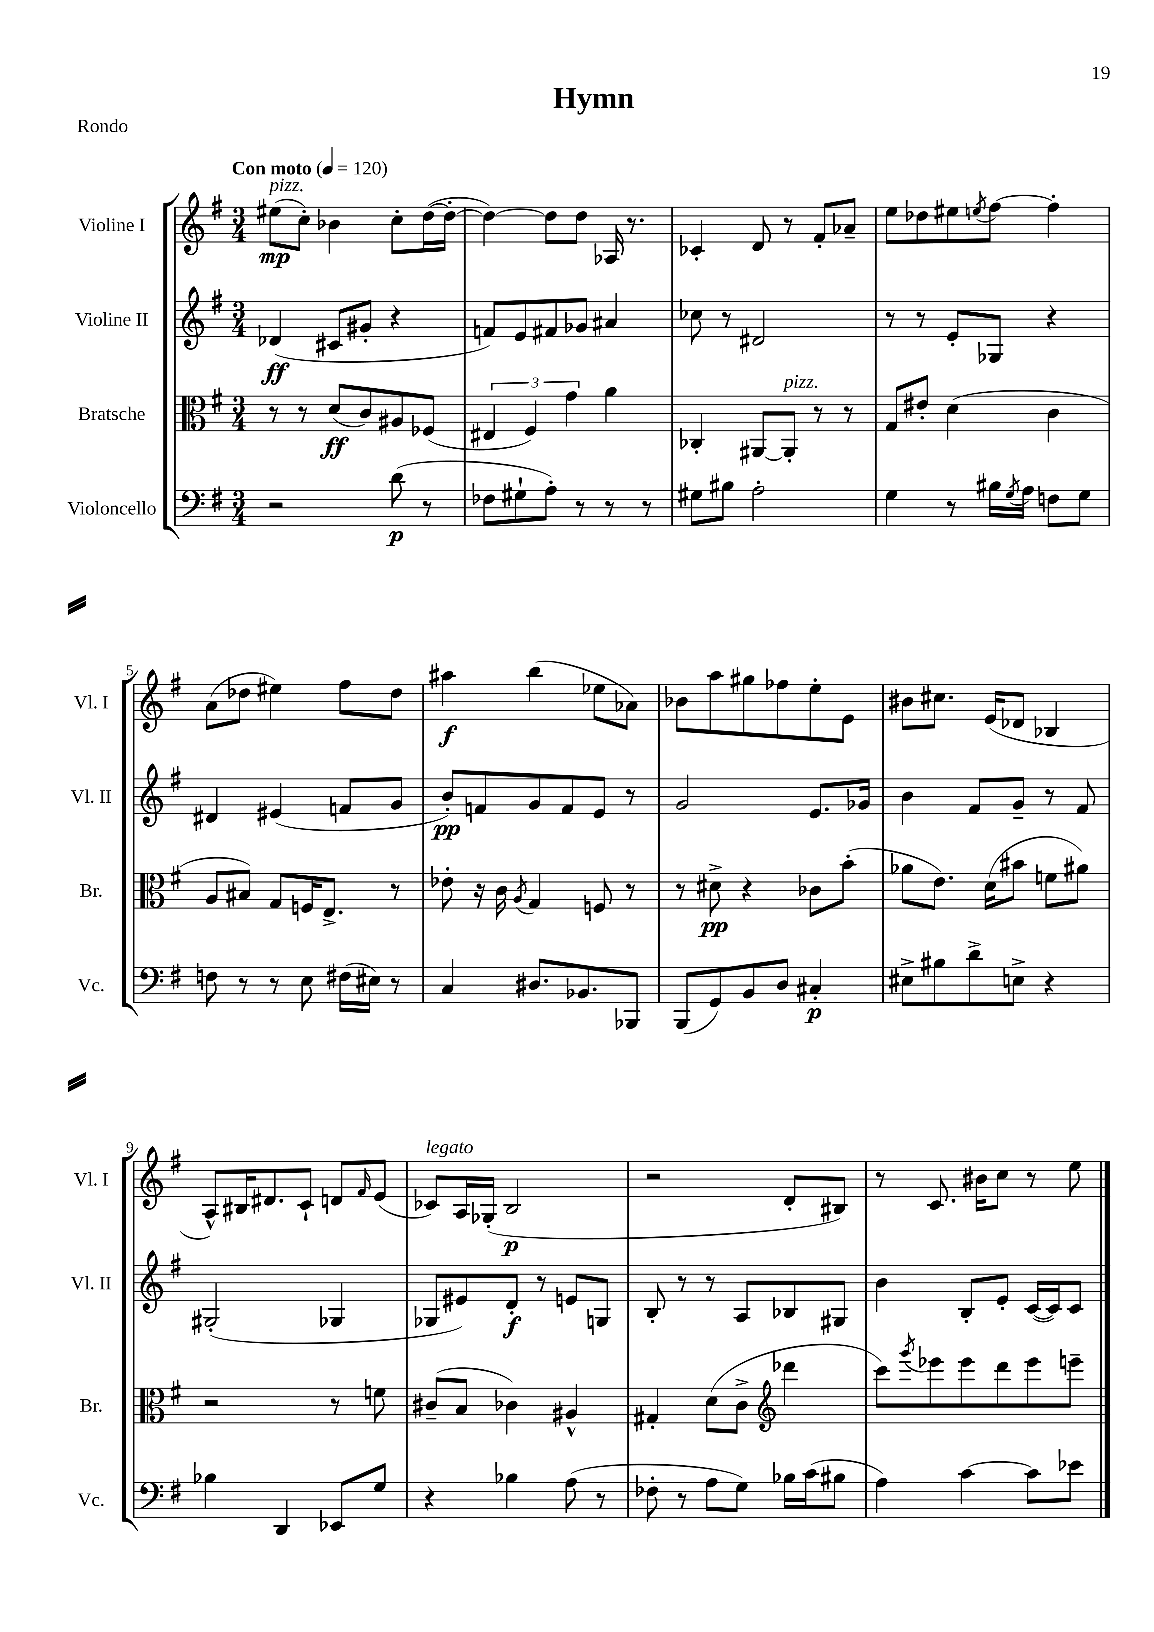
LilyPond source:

\header { title = "Hymn" piece = "Rondo" }
<<
\new StaffGroup <<
\new Staff = "s0" \with { instrumentName = "Violine I" shortInstrumentName = "Vl. I" } {
    \clef treble \key g \major \numericTimeSignature \time 3/4 \tempo "Con moto" 4 = 120
    eis''8\mp^\markup { \italic "pizz." }( c''8-.) bes'4 c''8-. d''16~( d''16~-. |
    d''4~) d''8 d''8 aes16 r8. |
    ces'4-. d'8 r8 fis'8-. aes'8-- |
    e''8 des''8 eis''8 \acciaccatura { e''8 } fis''8~ fis''4-. |
    a'8( des''8 eis''4) fis''8 des''8 |
    ais''4\f b''4( ees''8 aes'8) |
    bes'8 a''8 gis''8 fes''8 e''8-. e'8 |
    bis'8 cis''8. e'16( des'8 bes4 |
    a8-^) bis16 dis'8. c'8-! d'8 \grace { fis'16 } e'8( |
    ces'8^\markup { \italic "legato" }) a16 ges16-.( b2\p |
    r2 d'8-. bis8) |
    r8 c'8. bis'16 c''8 r8 e''8 \bar "|." |
}
\new Staff = "s1" \with { instrumentName = "Violine II" shortInstrumentName = "Vl. II" } {
    \clef treble \key g \major \numericTimeSignature \time 3/4
    des'4\ff( cis'8 gis'8-. r4 |
    f'8) e'8 fis'8 ges'8 ais'4 |
    ces''8 r8 dis'2 |
    r8 r8 e'8-. ges8 r4 |
    dis'4 eis'4( f'8 g'8 |
    b'8-.\pp) f'8 g'8 f'8 e'8 r8 |
    g'2 e'8. ges'16 |
    b'4 fis'8 g'8-- r8 fis'8 |
    gis2-.( ges4 |
    ges8 eis'8) d'8-.\f r8 e'8 g8 |
    b8-. r8 r8 a8 bes8 gis8 |
    b'4 b8-. e'8-. c'16~( c'16) c'8 \bar "|." |
}
\new Staff = "s2" \with { instrumentName = "Bratsche" shortInstrumentName = "Br." } {
    \clef alto \key g \major \numericTimeSignature \time 3/4
    r8 r8 d'8\ff( c'8) ais8 fes8( |
    \tuplet 3/2 { eis4 fis4) g'4 } a'4 |
    ces4-. ais,8~ ais,8-.^\markup { \italic "pizz." } r8 r8 |
    g8 eis'8-. d'4( c'4 |
    a8 bis8) g8 f16 e8.-> r8 |
    ees'8-. r16 c'16 \acciaccatura { a8 } g4 f8 r8 |
    r8 dis'8->\pp r4 ces'8 b'8-.( |
    aes'8 e'8.) d'16( bis'8 f'8 ais'8) |
    r2 r8 f'8 |
    cis'8--( b8 ces'4) ais4-^ |
    gis4-. d'8( c'8-> \clef treble des'''4 |
    c'''8) \acciaccatura { g'''8 } ees'''8 ees'''8 d'''8 ees'''8 e'''8-- \bar "|." |
}
\new Staff = "s3" \with { instrumentName = "Violoncello" shortInstrumentName = "Vc." } {
    \clef bass \key g \major \numericTimeSignature \time 3/4
    r2 d'8\p( r8 |
    fes8 gis8-! a8-.) r8 r8 r8 |
    gis8 bis8 a2-. |
    g4 r8 bis16 \acciaccatura { g8 } a16 f8 g8 |
    f8 r8 r8 e8 fis16( eis16) r8 |
    c4 dis8. bes,8. bes,,8 |
    b,,8( g,8) b,8 d8 cis4-.\p |
    eis8-> bis8 d'8-> e8-> r4 |
    bes4 d,4 ees,8 g8 |
    r4 bes4 a8( r8 |
    fes8-. r8 a8 g8) bes16 c'16( bis8 |
    a4) c'4~ c'8 ees'8 \bar "|." |
}
>>
>>
